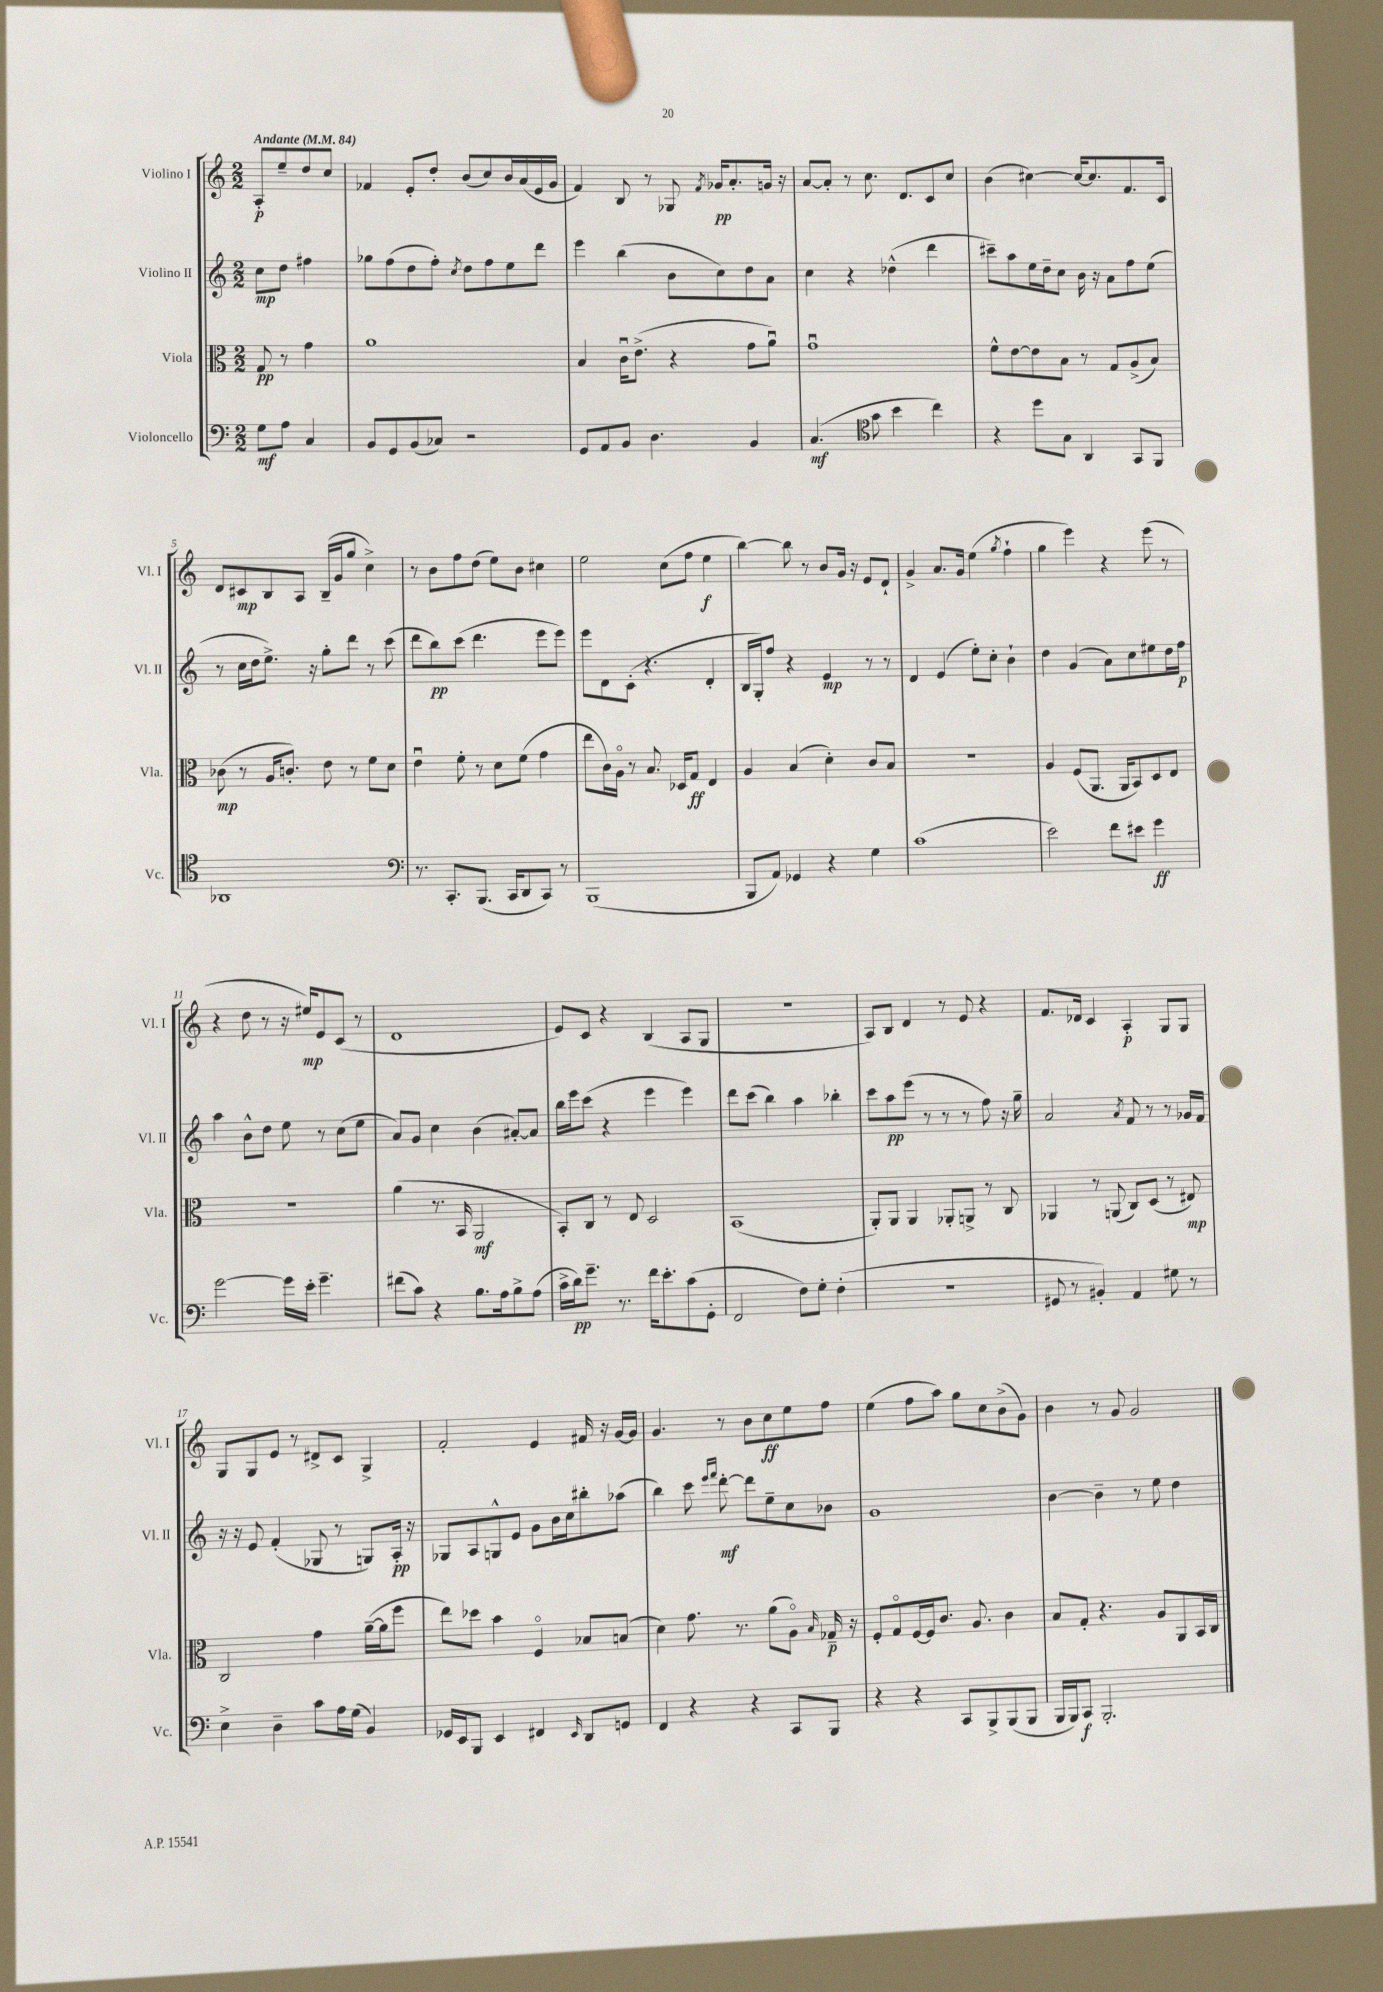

**kern	**kern	**kern	**kern
*staff4	*staff3	*staff2	*staff1
*clefF4	*clefC3	*clefG2	*clefG2
*k[]	*k[]	*k[]	*k[]
*M2/2	*M2/2	*M2/2	*M2/2
*MM84	*MM84	*MM84	*MM84
8G	8G	8cc	8A'
8A	8r	8dd	8ee~
4C	4g	4ff#	8dd
.	.	.	8cc
=	=	=	=
8BB	1a	8gg-	4f-
8GG	.	(8ff	.
(8BB	.	8dd	8e'
8C-)	.	8ff')	8dd'
.	.	8qcc	.
2r	.	8dd	(8b
.	.	8ff	8cc)
.	.	8ee	16b
.	.	.	(16a
.	.	8ddd	16e
.	.	.	16g
=	=	=	=
8GG	4B	4eee	4f)
8AA	.	.	.
8BB	16cu	(4bb	8B
.	(8.e^	.	.
4.D	.	.	8r
.	4r	8b	8G-
.	.	.	8qf
.	.	8cc)	16g-
.	.	.	8.a'
4BB	8g	8dd	.
.	8au)	8a	16g
.	.	.	16r
=	=	=	=
(4.C	1gu	4cc	[8a
.	.	.	8a']
.	.	4r	8r
*clefC4	*	*	*
8g	.	.	8.cc
4b	.	(4dd-^^	.
.	.	.	8.d
4cc)	.	4ddd	8c
.	.	.	8cc
=	=	=	=
4r	8f^^	8ccc#~)	(4b
.	[8e	8aa	.
8dd	8e]	16ee	[4cc#)
.	.	16dd~	.
8G	8B	8cc	.
4AA	8r	16b	16cc#_
.	.	16r	8.cc#]
.	8G	8a	.
8GG	(8A^	8ff	8.f
8FF	8B)	(8ee	.
.	.	.	16c
=	=	=	=
1AA-	(8c-	8r	8d
.	8r	16cc	8c#
.	.	16dd	.
.	16A	8.ee^)	8B
.	8.c')	.	.
.	.	.	8A
.	.	16r	.
.	8e	8gg'	(16B~
.	.	.	16g
.	8r	8ddd	8gg
.	8f	8r	4cc^)
.	8d	(8ccc	.
=	=	=	=
*clefF4	*	*	*
8.r	4eu	8ddd	8r
.	.	8bb)	8b
8.CC'	.	.	.
.	8f'	(8ccc	8ff
(8.BBB	8r	4.ddd	(8dd
.	8d	.	8ee)
16CC	.	.	.
8DD	(8f	.	8b
8CC)	4g	8eee	4cc#
8r	.	8eee)	.
=	=	=	=
(1BBB	8ee	8eee	2ee
.	16c)	8d	.
.	16Ao	.	.
.	8r	(8c'	.
.	8.B	4.r	.
.	.	.	(8cc
.	16D-	.	.
.	8G	.	8ff
.	4E	4d'	4ee
=	=	=	=
8BBB	4A	16B	[4bb)
.	.	16G')	.
8AA)	.	8ff	.
4GG-	(4B	4r	8bb]
.	.	.	8r
4r	4d')	4e	8b
.	.	.	16g
.	.	.	16r
4G	8c	8r	8e
.	8B	8r	8d`
=	=	=	=
(1c	1r	4d	4g^
.	.	(4e	8.a
.	.	.	16g
.	.	8ee')	(4ee
.	.	8cc'	.
.	.	.	8qgg
.	.	4b`	4ff`
=	=	=	=
2e)	4A	4dd	4gg
.	(8F	(4g	4eee)
.	8.AA	.	.
8f	.	8a)	4r
.	16AA	.	.
8e#	8BB)	8cc	.
4g	8D	8ee#	(8eee
.	8E	16dd	8r
.	.	16ff	.
=	=	=	=
[2g	1r	4aa	4r
.	.	8b^^	8dd
.	.	8dd	8r
16g]	.	8ee	16r
16e'	.	.	16ee#)
4.g~	.	8r	8e
.	.	(8cc	(8c
.	.	8ee	8r
=	=	=	=
(8f#	(4a	8a)	1d
8c)	.	8g	.
4r	8.r	4cc	.
.	16BB	.	.
8.B	2AA	(4b	.
16A	.	.	.
8B^	.	[8a#')	.
(8A	.	8a#]	.
=	=	=	=
16c^	8BB')	16bb	8e)
16d)	.	16eee	.
8.g~	8C	(8ccc	8c
.	8r	4r	4r
8.r	.	.	.
.	8E	.	.
16f	2D	4eee	(4B
8.e'	.	.	.
(8c	.	4eee)	8A
8GG'	.	.	8G
=	=	=	=
2FF	(1BB	8ddd	1r
.	.	(8ccc	.
.	.	4bb)	.
8F)	.	4aa	.
8G'	.	.	.
(4F'	.	4bb-'	.
=	=	=	=
1r	8AA')	8ccc	8A)
.	8AA	8aa	8B
.	4AA	(8eee	4d
.	.	8r	.
.	8AA-'	8r	8r
.	8AA^	8r	8e
.	8r	8ff)	4r
.	8C	16r	.
.	.	16gg~	.
=	=	=	=
8GG#	4AA-	2a	8.f
8r	.	.	.
.	.	.	16d-
4BB#')	8r	.	4c
.	(8AA	.	.
.	.	8qa	.
4AA	8C)	8f	4A'
.	(8D	8r	.
8G#	8r	8r	8G
8r	8E#)	16g-	8G
.	.	16f	.
=	=	=	=
4E^	2C	16r	8G
.	.	16r	.
.	.	8e	8G
4D~	.	(4f'	8e
.	.	.	8r
8c	4g	8G-	8d#^
16A	.	8r	8c
(16G	.	.	.
4BB)	([16a~	8G)	4G^
.	16a]	.	.
.	8ff	16A'	.
.	.	16r	.
=	=	=	=
16GG-	8ee)	8G-	2f'
16EE	.	.	.
8BBB	8dd-	8A	.
4EE	4b	8G^^	.
.	.	8e	.
4FF#	4Fo	8g	4e
.	.	16b	.
.	.	16cc	.
16qqEE	.	.	.
8DD	8B-	8bb#'	16f#
.	.	.	16r
8GG	(8B	(8aa-	[16g
.	.	.	16g]
=	=	=	=
4FF	4d)	4bb)	4.g
4r	8.g	8ccc	.
.	.	16qqeee	.
.	.	16qqfff	.
.	.	[8ddd'	8r
.	8.r	.	.
4r	.	8ddd]	8b
.	(8a	8ee~	8cc
8CC	8Ao)	8cc	8ee
.	16qqB	.	.
8BBB	16G-~	8b-	8ff
.	16r	.	.
=	=	=	=
4r	8F'	1g	(4ee
.	8Go	.	.
4r	[16F	.	8ff
.	16F]	.	.
.	8.c	.	8aa)
8CC	.	.	8gg
.	8.A	.	.
8BBB^	.	.	8cc
(8BBB	4c	.	(8b^
8BBB	.	.	8g)
=	=	=	=
16BBB	8B	[4b	4b
16BBB)	.	.	.
8CC	8G'	.	.
2.BBB'	4.r	4b~]	8r
.	.	.	8g
.	.	8r	2g
.	8A	8ee	.
.	8AA	4dd	.
.	16BB	.	.
.	16C	.	.
==	==	==	==
*-	*-	*-	*-
